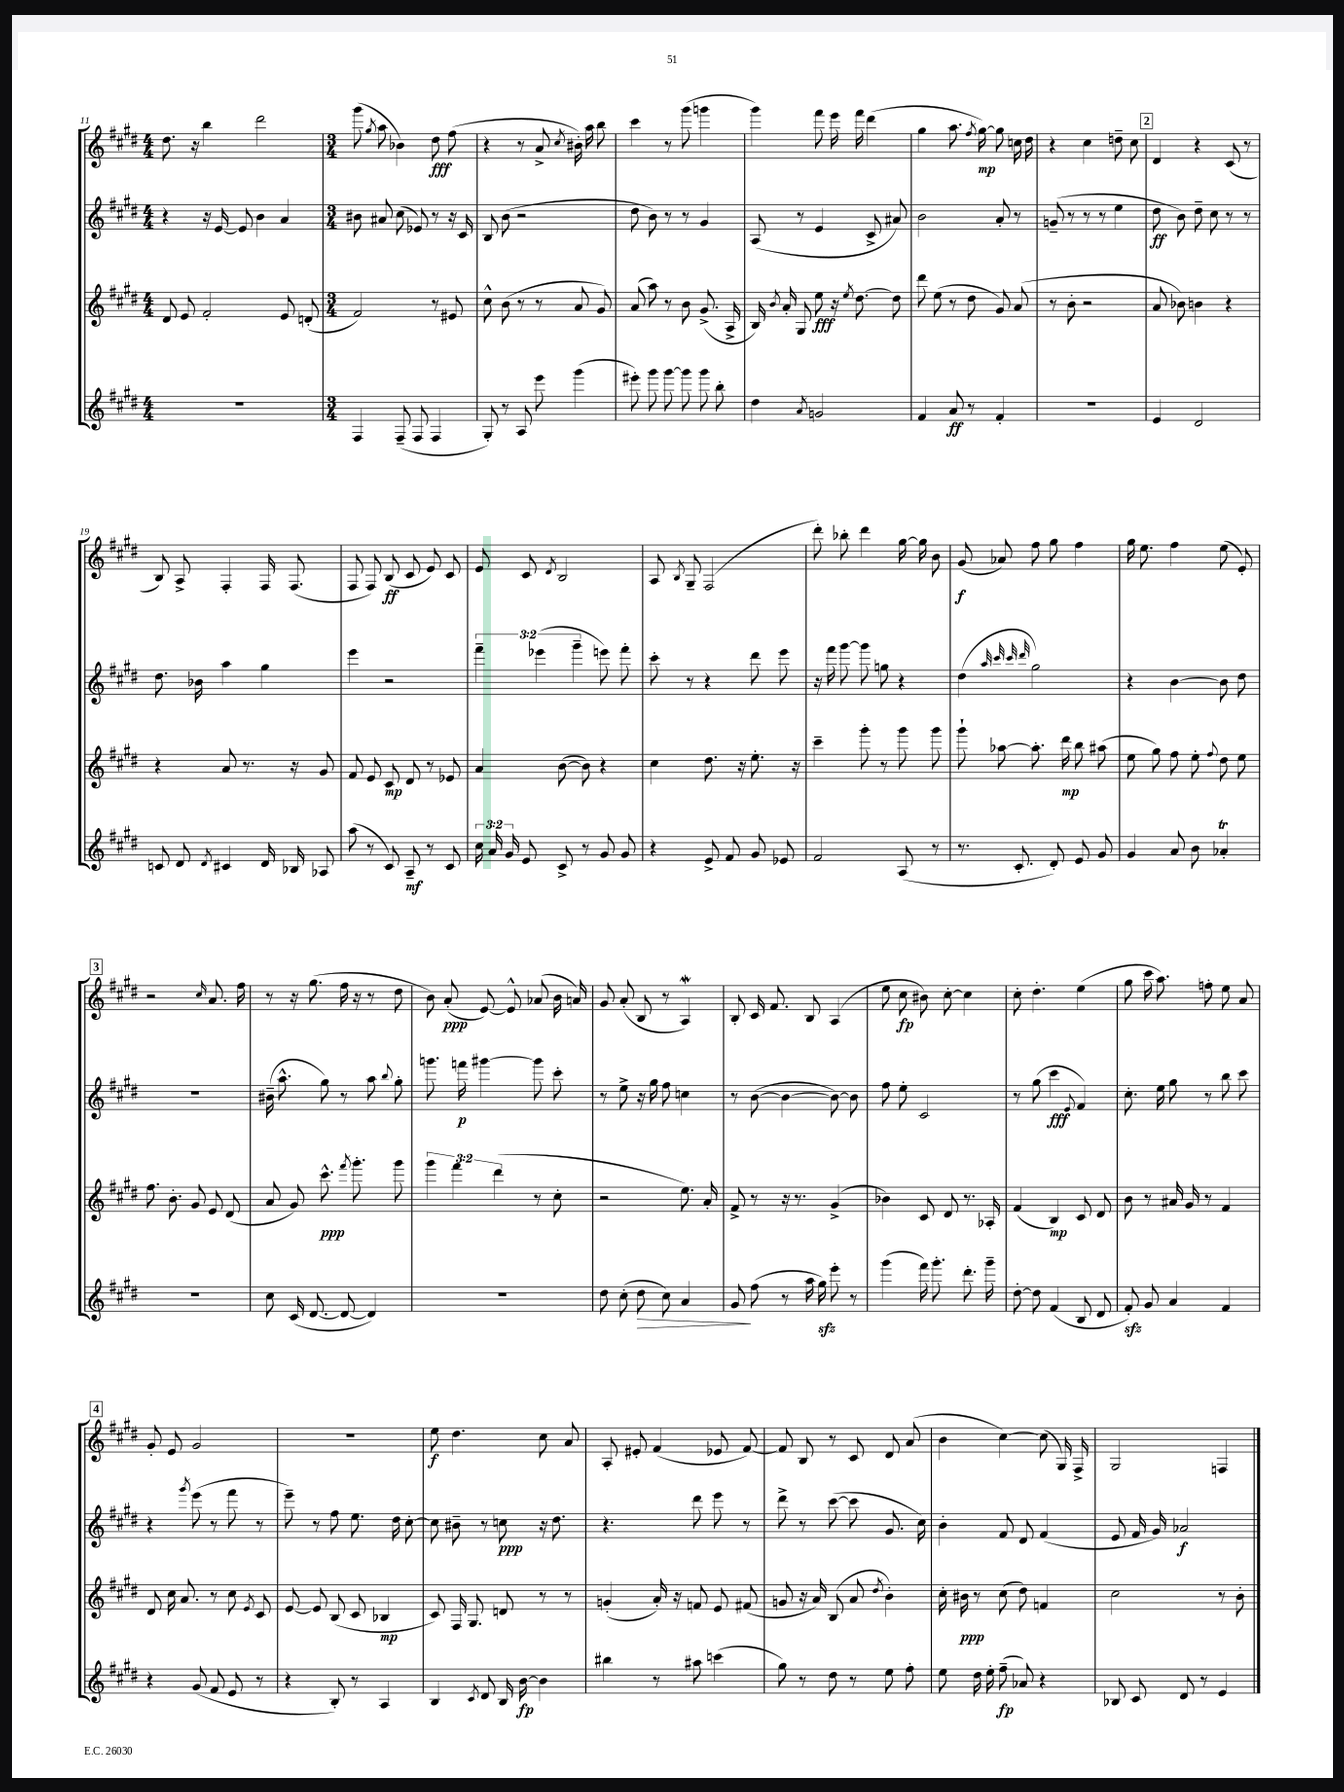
<<
\new StaffGroup <<
\new Staff = "s0" {
    \clef treble \key e \major \numericTimeSignature \time 4/4
    \autoBeamOff dis''8. r16 b''4 dis'''2 |
    \numericTimeSignature \time 3/4 gis'''8( \acciaccatura { gis''8 } a''8 bes'4) dis''8\fff fis''8( |
    r4 r8 a'8-> \acciaccatura { cis''8 } bis'16-.) a''16 b''8 |
    cis'''4 r8 gis'''8( g'''4 |
    gis'''4) fis'''8 e'''16 fis'''16 dis'''4( |
    gis''4 a''8. \acciaccatura { fis''8 } gis''16~\mp) gis''8 c''16 dis''16 |
    r4 cis''4 d''8-- cis''8 |
    \mark \markup { \box "2" } dis'4 r4 cis'8( r8 |
    b8) a8-> fis4-. fis16 fis8.( |
    fis8 fis8) b8\ff( cis'8 e'8) cis'8 |
    e'8 cis'8 \acciaccatura { dis'8 } b2 |
    a8 \acciaccatura { b8 } gis8-- fis2( |
    dis'''8-.) bes''8-. dis'''4 gis''16~ gis''16 b'8 |
    gis'8\f( aes'8) fis''8 gis''8 fis''4 |
    gis''16 e''8. fis''4 e''8( e'8-.) |
    \mark \markup { \box "3" } r2 \grace { cis''16 } a'8. fis''16 |
    r8 r16 gis''8.( fis''16 r16 r8 dis''8 |
    b'8) a'8-.\ppp( e'8~) e'8-^ aes'8( b'16 a'16) |
    gis'8 a'8-.( b8 r8 a4\mordent) |
    b8-. cis'16 fis'8. b8 a4( |
    e''8 cis''8\fp bis'8) cis''8~-. cis''4 |
    cis''8-. dis''4.-. e''4( |
    gis''8 cis'''16 a''8.) f''8-. e''8 a'8 |
    \mark \markup { \box "4" } gis'8-. e'8 gis'2 |
    R2. |
    e''8\f dis''4. cis''8 a'8 |
    a8-. eis'8-. fis'4( ees'8 fis'8~) |
    fis'8 b8 r8 cis'8 dis'8 a'8( |
    b'4 cis''4~) cis''8( gis16) fis16-> |
    gis2 f4 \bar "|." |
}
\new Staff = "s1" {
    \clef treble \key e \major \numericTimeSignature \time 4/4 \override Staff.TupletNumber.text = #tuplet-number::calc-fraction-text
    \autoBeamOff r4 r16 e'16~ e'8 b'4 a'4 |
    \numericTimeSignature \time 3/4 bis'8 ais'8 cis''8( ees'8) r8 r16 cis'16 |
    b8 b'8( r2 |
    dis''8 b'8) r8 r8 gis'4 |
    a8( r8 e'4 cis'8-> ais'8) |
    b'2 a'8-. r8 |
    g'8--( r8 r8 r8 e''4 |
    \mark \markup { \box "2" } dis''8\ff b'8) dis''8-- cis''8 r8 r8 |
    dis''8. bes'16 a''4 gis''4 |
    e'''4 r2 |
    \tuplet 3/2 { fis'''4-- ees'''4( gis'''4-- } e'''8) fis'''8-. |
    cis'''8-. r8 r4 dis'''8 e'''8 |
    r16 fis'''16 gis'''8~ gis'''8 g''8 r4 |
    dis''4( \grace { a''32 cis'''32 cis'''32 dis'''32 } gis''2) |
    r4 b'4~ b'8 dis''8 |
    \mark \markup { \box "3" } R2. |
    bis'16--( a''8.-^ gis''8) r8 a''8 \appoggiatura { b''8 } gis''8-. |
    g'''8. f'''16\p gis'''4~ gis'''8 cis'''8-. |
    r8 e''8-> r16 gis''16 fis''8 c''4 |
    r8 b'8~( b'4~ b'8~) b'8 |
    fis''8 e''8-. cis'2 |
    r8 gis''8( cis'''4\fff \appoggiatura { e'8 } fis'4) |
    cis''8.-. e''16 gis''8 r8 b''8 cis'''8 |
    \mark \markup { \box "4" } r4 \acciaccatura { gis'''8 } e'''8( r8 fis'''8 r8 |
    e'''8--) r8 fis''8 e''8. dis''16 cis''8~-. |
    cis''8 bis'8-- r8 c''8\ppp r16 dis''8. |
    r4. dis'''8 e'''8 r8 |
    dis'''8-> r8 cis'''8~( cis'''8 gis'8. cis''16) |
    b'4-. fis'8 dis'8 fis'4( |
    e'8 fis'16 gis'16) aes'2\f \bar "|." |
}
\new Staff = "s2" {
    \clef treble \key e \major \numericTimeSignature \time 4/4 \override Staff.TupletNumber.text = #tuplet-number::calc-fraction-text
    \autoBeamOff dis'8 e'8 fis'2-. e'8 d'8-.( |
    \numericTimeSignature \time 3/4 fis'2) r8 eis'8 |
    cis''8-^ b'8( r8 r8 a'8 gis'8) |
    a'8( a''8) r8 b'8 gis'8.->( a16-> |
    b16) \acciaccatura { b'8 } a'16-. gis8 e''8\fff r16 \acciaccatura { e''8 } dis''8.~ dis''8 |
    dis'''8 e''8( r8 dis''8 gis'8) a'8( |
    r8 b'8-. r2 |
    \mark \markup { \box "2" } a'8 bes'8) b'4 r4 |
    r4 a'8 r8. r16 gis'8 |
    fis'8 e'8 cis'8\mp dis'8 r8 ees'8 |
    a'4 b'8~( b'8) r4 |
    cis''4 dis''8. r16 e''8.-. r16 |
    cis'''4-- gis'''8-. r8 gis'''8 gis'''8 |
    gis'''8-! aes''8~ aes''8.-. dis'''16\mp b''8 ais''8( |
    e''8 gis''8) fis''8 e''8-. \appoggiatura { fis''8 } dis''8 e''8 |
    \mark \markup { \box "3" } fis''8. b'8.-. gis'8 e'8 dis'8( |
    a'8 gis'8) cis'''8.-^\ppp \acciaccatura { fis'''8 } gis'''8.-. gis'''8 |
    \tuplet 3/2 { gis'''4 fis'''4 dis'''4( } r8 cis''8-. |
    r2 e''8.) a'16-. |
    fis'8-> r8 r16 r8. gis'4->( |
    bes'4) cis'8 dis'8 r8. aes16-. |
    fis'4( b4\mp) cis'8 dis'8 |
    b'8 r8 ais'16 gis'16 r8 fis'4 |
    \mark \markup { \box "4" } dis'8 cis''16 a'8. r8 cis''8 \acciaccatura { e'8 } cis'8 |
    e'8~ e'8 b8( cis'8 bes4\mp |
    cis'8) fis16 gis8. d'8 r8 r8 |
    g'4-.( a'16-.) r16 f'8 e'8 fis'8( |
    g'8 r16 a'16) b8( a'8 \acciaccatura { dis''8 } b'4-.) |
    cis''16-. bis'16\ppp r8 cis''8( dis''8) f'4 |
    cis''2 r8 b'8-. \bar "|." |
}
\new Staff = "s3" {
    \clef treble \key e \major \numericTimeSignature \time 4/4 \override Staff.TupletNumber.text = #tuplet-number::calc-fraction-text
    \autoBeamOff R1 |
    \numericTimeSignature \time 3/4 fis4 fis8--( fis8 fis4 |
    gis8-.) r8 a8 e'''8 gis'''4( |
    eis'''8-.) gis'''8 gis'''8~ gis'''8 gis'''8 b''8-. |
    dis''4 \acciaccatura { a'8 } g'2 |
    fis'4 a'8\ff r8 fis'4-. |
    R2. |
    \mark \markup { \box "2" } e'4 dis'2 |
    c'8 dis'8 \acciaccatura { dis'8 } cis'4 dis'16 bes16 aes8 |
    a''8( r8 cis'8) a8--\mf r8 cis'8 |
    \tuplet 3/2 { cis''16 a'16 gis'16 } e'8 cis'8-> r8 gis'8 gis'8 |
    r4 e'8-> fis'8 gis'8 ees'8 |
    fis'2 a8( r8 |
    r8. cis'8.-. dis'8-.) e'8 gis'8 |
    gis'4 a'8 b'8 aes'4-.\trill |
    \mark \markup { \box "3" } R2. |
    cis''8 cis'16( dis'8.~ dis'8~ dis'4) |
    R2. |
    dis''8 cis''8-.( dis''8\> cis''8) a'4 |
    gis'8\! fis''8( r8 a''16 gis''16\sfz) e'''8-. r8 |
    gis'''4( fis'''16) gis'''8.-. dis'''8.-. gis'''16-- |
    dis''8~-. dis''8 fis'4( b8 dis'8 |
    fis'8-.\sfz) gis'8 a'4 fis'4 |
    \mark \markup { \box "4" } r4 gis'8( fis'8 e'8 r8 |
    r4 b8-.) r8 a4 |
    b4 \acciaccatura { cis'8 } dis'8 b16 b'16~\fp b'4 |
    bis''4 r8 ais''8 c'''4( |
    gis''8) r8 dis''8 r8 e''8 fis''8-. |
    e''8 dis''16 e''16-. fis''8--\fp( aes'8) r4 |
    bes8 cis'8 dis'8 r8 e'4 \bar "|." |
}
>>
>>
\layout { \context { \Score currentBarNumber = #11 } }
